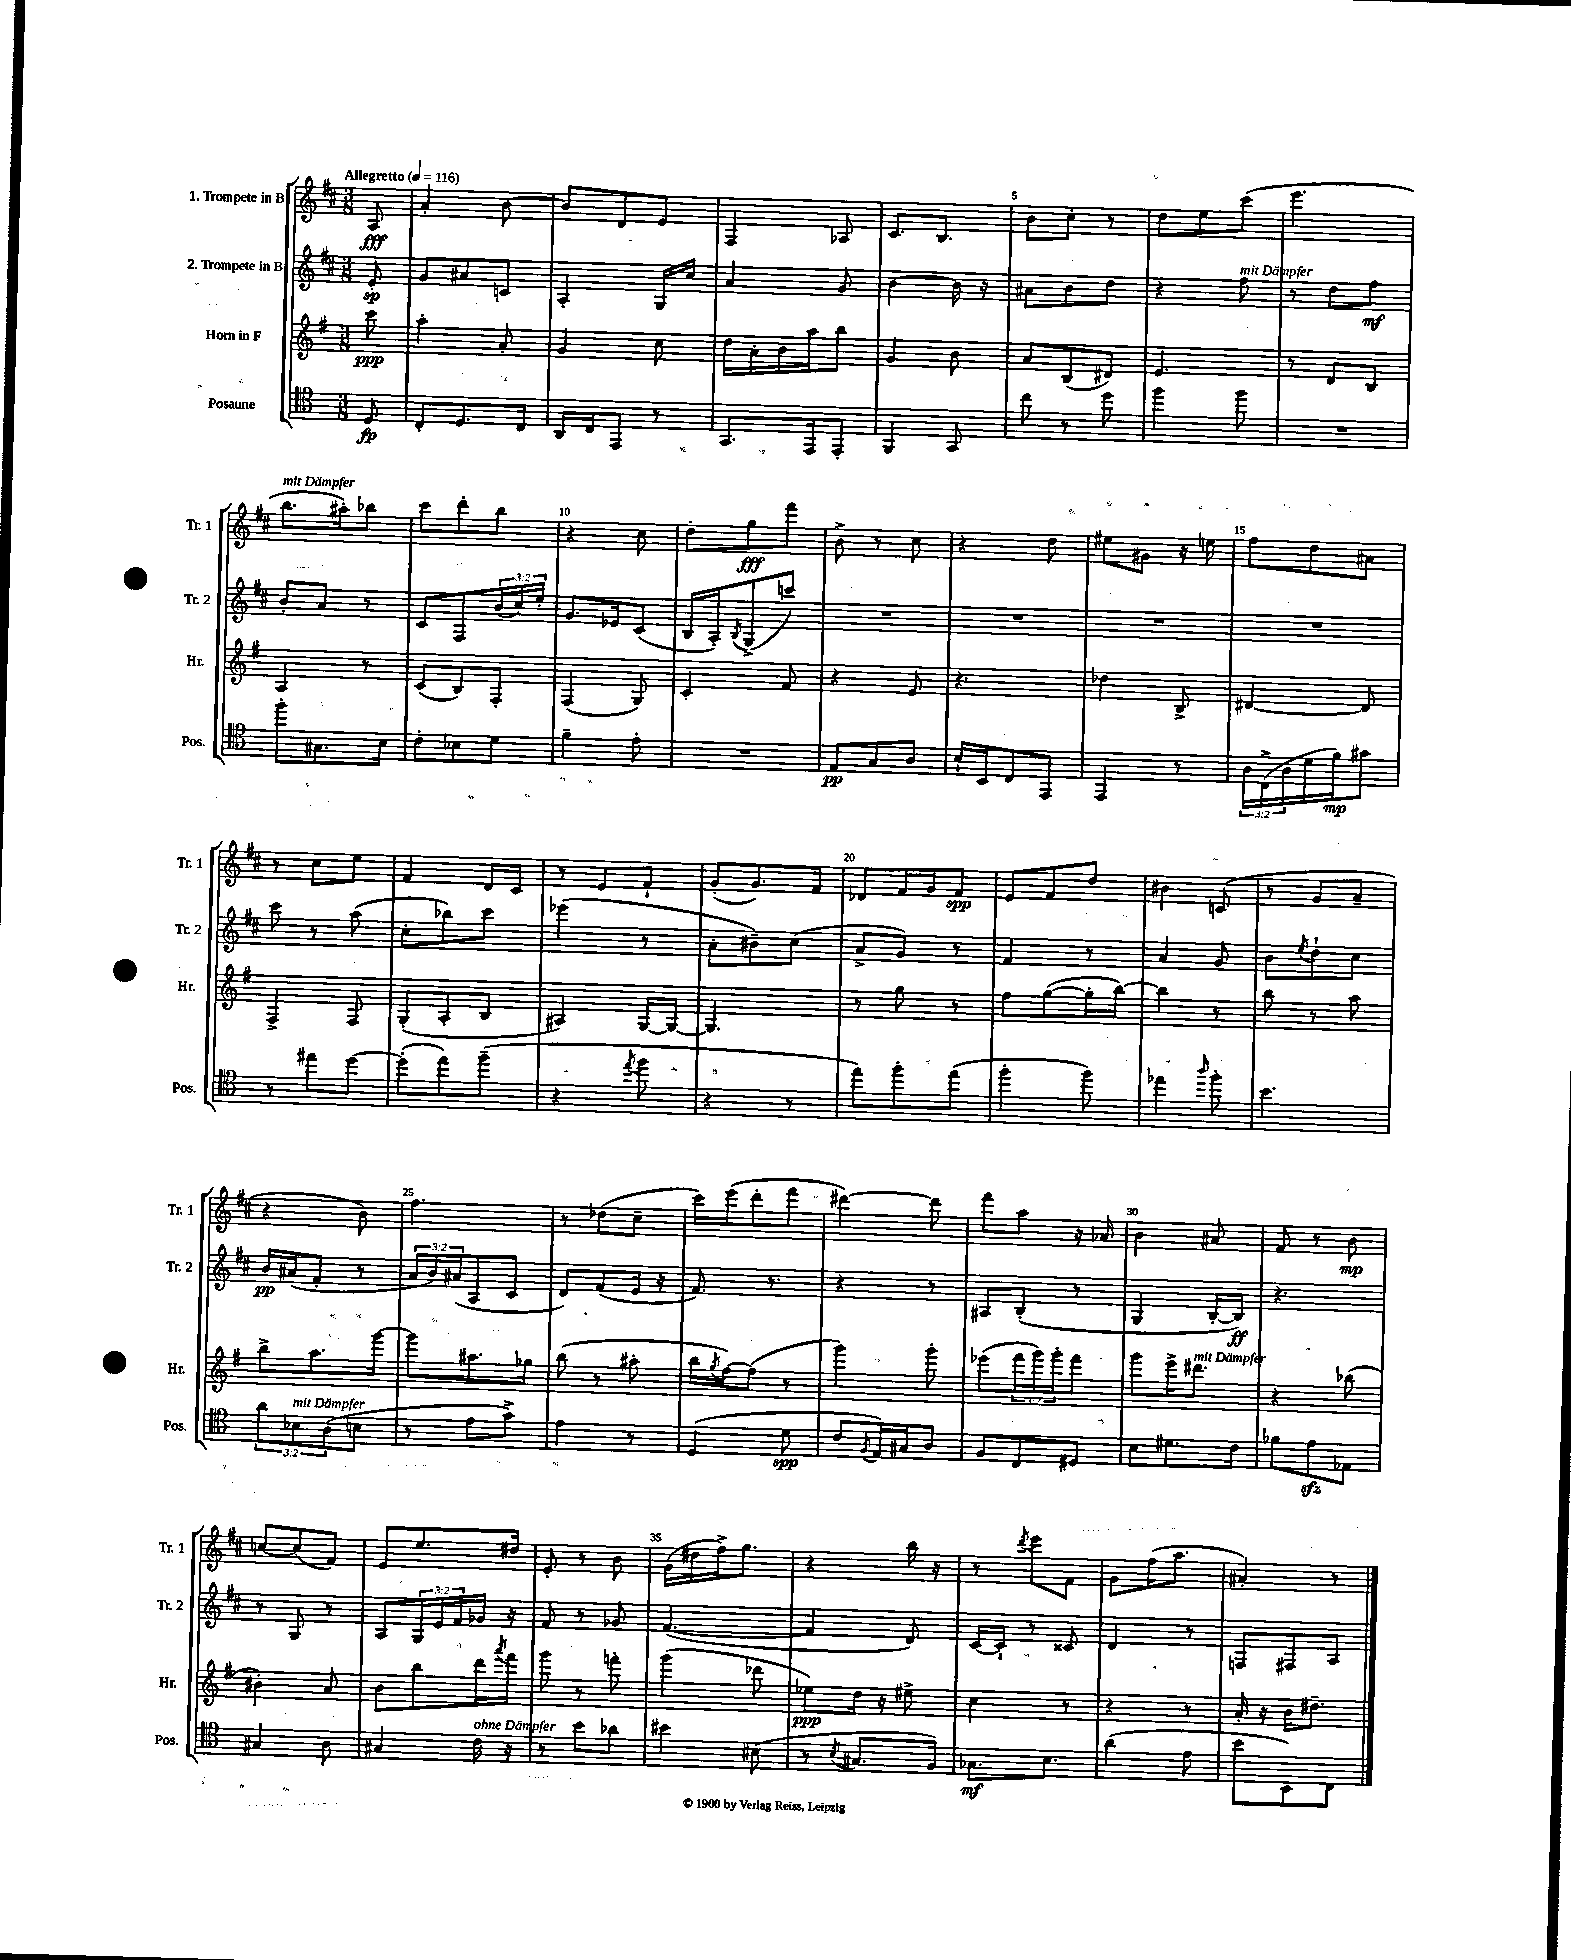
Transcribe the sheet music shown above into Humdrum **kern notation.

**kern	**dynam	**kern	**dynam	**kern	**dynam	**kern	**dynam
*part4	*part4	*part3	*part3	*part2	*part2	*part1	*part1
*staff4	*staff4	*staff3	*staff3	*staff2	*staff2	*staff1	*staff1
*I"Posaune	*	*I"Horn in F	*	*I"2. Trompete in B	*	*I"1. Trompete in B	*
*I'Pos.	*	*I'Hr.	*	*I'Tr. 2	*	*I'Tr. 1	*
*clefC4	*	*clefG2	*	*clefG2	*	*clefG2	*
*k[]	*	*k[f#]	*	*k[f#c#]	*	*k[f#c#]	*
*M3/8	*	*M3/8	*	*M3/8	*	*M3/8	*
*MM116	*	*MM116	*	*MM116	*	*MM116	*
=	=	=	=	=	=	=	=
!	!	!	!	!	!	!LO:TX:a:B:t=Allegretto	!
8D/	fp	8ccc\	ppp	8e'/	sp	8A/	fff
=1	=1	=1	=1	=1	=1	=1	=1
8C'/L	.	4aa'\	.	8g/L	.	4a'/	.
8.D/	.	.	.	8a#X/	.	.	.
.	.	8a'/	.	8cn/J	.	[8b\	.
16C/Jk	.	.	.	.	.	.	.
=2	=2	=2	=2	=2	=2	=2	=2
16AA/LL	.	4g/	.	4A'/	.	8b/L]	.
16C/J	.	.	.	.	.	.	.
8EE/J	.	.	.	.	.	8d/	.
8r	.	8cc\	.	16G/LL	.	8e/J	.
.	.	.	.	16cc#/JJ	.	.	.
=3	=3	=3	=3	=3	=3	=3	=3
8.GG/L	.	16dd\LL	.	4a/	.	4F#/	.
.	.	16a'\	.	.	.	.	.
.	.	16b\	.	.	.	.	.
16EE/k	.	16aa\J	.	.	.	.	.
8EE'/J	.	8bb\J	.	8g/	.	8A-X/	.
=4	=4	=4	=4	=4	=4	=4	=4
4FF/	.	4g/	.	[4b\	.	8.c#/L	.
.	.	.	.	.	.	8.B/J	.
8GG/	.	8b\	.	16b\]	.	.	.
.	.	.	.	16r	.	.	.
=5	=5	=5	=5	=5	=5	=5	=5
8cc\	.	8a/L	.	8a#X\L	.	8b\L	.
8r	.	(8B/	.	8b\	.	8cc#'\J	.
8dd\	.	8d#X/J)	.	8dd\J	.	8r	.
=6	=6	=6	=6	=6	=6	=6	=6
4ff\	.	4.e/	.	4r	.	8dd\L	.
.	.	.	.	.	.	8ee\	.
!	!	!	!	!LO:TX:a:i:t=mit Dämpfer	!	!	!
8ff\	.	.	.	8ff#\	.	(8ccc#\J	.
=7	=7	=7	=7	=7	=7	=7	=7
4.r	.	8r	.	8r	.	4.eee\	.
.	.	8d/L	.	8dd\L	.	.	.
.	.	8B/J	.	8ff#\J	mf	.	.
!!LO:LB:g=z
=8	=8	=8	=8	=8	=8	=8	=8
!	!	!	!	!	!	!LO:TX:a:i:t=mit Dämpfer	!
8ff'\L	.	4A/	.	8b'/L	.	8.bb\L	.
8.G#X\	.	.	.	8a/J	.	.	.
.	.	.	.	.	.	16aa#X'\k)	.
.	.	8r	.	8r	.	8bb-X\J	.
16B\Jk	.	.	.	.	.	.	.
=9	=9	=9	=9	=9	=9	=9	=9
8c'\L	.	(8c/L	.	8c#/L	.	8ccc#\L	.
8B-X\	.	8B/)	.	8F#/	.	8ddd'\	.
8d\J	.	8F#'/J	.	(24b/L	.	8bb\J	.
.	.	.	.	24cc#/)	.	.	.
.	.	.	.	24ee'/JJ	.	.	.
=10	=10	=10	=10	=10	=10	=10	=10
4f~\	.	(4F#/	.	8.g/L	.	4r	.
.	.	.	.	16e-X/k	.	.	.
8e'\	.	8G/)	.	(8c#/J	.	8cc#\	.
=11	=11	=11	=11	=11	=11	=11	=11
4.r	.	4c'/	.	16B/LL	.	8dd'\L	.
.	.	.	.	16A'/J)	.	.	.
.	.	.	.	8qB/	.	.	.
.	.	.	.	(8G^/	.	8gg\	fff
.	.	8f#/	.	8cccn/J)	.	8fff#\J	.
=12	=12	=12	=12	=12	=12	=12	=12
8E/L	pp	4r	.	4.r	.	8b^\	.
8G/	.	.	.	.	.	8r	.
8A/J	.	8e/	.	.	.	8cc#\	.
=13	=13	=13	=13	=13	=13	=13	=13
16B`/LL	.	4.r	.	4.r	.	4r	.
16BB/J	.	.	.	.	.	.	.
8C/	.	.	.	.	.	.	.
8EE/J	.	.	.	.	.	8dd\	.
=14	=14	=14	=14	=14	=14	=14	=14
4EE/	.	4dd-X\	.	4.r	.	8ee#X\L	.
.	.	.	.	.	.	8g#X\J	.
8r	.	8B^/	.	.	.	16r	.
.	.	.	.	.	.	16een\	.
=15	=15	=15	=15	=15	=15	=15	=15
24A\LL	.	[4d#X/	.	4.r	.	8ff#\L	.
(24C^\	.	.	.	.	.	.	.
24A\	.	.	.	.	.	.	.
16d\	.	.	.	.	.	8dd\	.
16f\J)	mp	.	.	.	.	.	.
8g#X\J	.	8d#/]	.	.	.	8a#X\J	.
!!LO:LB:g=z
=16	=16	=16	=16	=16	=16	=16	=16
8r	.	4F#^/	.	8ccc#\	.	8r	.
8ee#X\L	.	.	.	8r	.	8cc#\L	.
[8dd\J	.	8F#/	.	(8aa\	.	8ee\J	.
=17	=17	=17	=17	=17	=17	=17	=17
(8dd'\L]	.	(8G'/L	.	8cc#'\L	.	4f#/	.
8ee\)	.	8A'/	.	8bb-X\)	.	.	.
(8ff~\J	.	8B/J	.	8ccc#\J	.	16d/LL	.
.	.	.	.	.	.	16c#/JJ	.
=18	=18	=18	=18	=18	=18	=18	=18
4r	.	4A#X/)	.	(4eee-X\	.	8r	.
.	.	.	.	.	.	8e/L	.
8qee/	.	.	.	.	.	.	.
8ff\	.	[16G/LL	.	8r	.	8f#`/J	.
.	.	16G/JJ_	.	.	.	.	.
=19	=19	=19	=19	=19	=19	=19	=19
4r	.	4.G/]	.	8a'\L	.	(8g'/L	.
.	.	.	.	8b#X~\)	.	8.g/)	.
8r	.	.	.	(8cc#\J	.	.	.
.	.	.	.	.	.	16f#/Jk	.
=20	=20	=20	=20	=20	=20	=20	=20
8ee\L)	.	8r	.	8a^/L	.	8d-X/L	.
8ff'\	.	8gg\	.	8g/J)	.	16f#/L	.
.	.	.	.	.	.	16g/J	.
(8ee\J	.	8r	.	8r	.	8f#/J	spp
=21	=21	=21	=21	=21	=21	=21	=21
4ff'\	.	8ff#\L	.	4f#/	.	8e/L	.
.	.	([8gg\	.	.	.	8f#/	.
8ff\)	.	16gg'\L]	.	8r	.	8dd/J	.
.	.	[16bb\JJ)	.	.	.	.	.
=22	=22	=22	=22	=22	=22	=22	=22
4ee-X\	.	4bb\]	.	4a/	.	4b#X\	.
16qqaa/	.	.	.	.	.	.	.
8ff'\	.	8r	.	8g/	.	(8cn/	.
=23	=23	=23	=23	=23	=23	=23	=23
4.b\	.	8bb\	.	8b\L	.	8r	.
.	.	.	.	8qee/	.	.	.
.	.	8r	.	8dd`\	.	8g/L	.
.	.	8aa\	.	8cc#\J	.	8a~/J	.
!!LO:LB:g=z
=24	=24	=24	=24	=24	=24	=24	=24
12a\L	.	8bb^\L	.	16b/LL	pp	4r	.
.	.	.	.	(16a#X/J	.	.	.
!LO:TX:a:i:t=mit Dämpfer	!	!	!	!	!	!	!
12B-X\	.	.	.	.	.	.	.
.	.	8.aa\	.	8f#'/J	.	.	.
(12A\	.	.	.	.	.	.	.
8Bn\J	.	.	.	8r	.	8b\)	.
.	.	[16ggg\Jk	.	.	.	.	.
=25	=25	=25	=25	=25	=25	=25	=25
8r	.	8ggg\L]	.	24a/LL	.	4.ff#\	.
.	.	.	.	24b/)	.	.	.
.	.	.	.	(24a#X/J	.	.	.
8e\L	.	8.aa#X\	.	8A/	.	.	.
8g^\J)	.	.	.	8c#/J	.	.	.
.	.	16gg-X\Jk	.	.	.	.	.
=26	=26	=26	=26	=26	=26	=26	=26
4e\	.	(8bb\	.	8d/L)	.	8r	.
.	.	8r	.	(8f#/	.	(8dd-X\L	.
8r	.	8aa#X'\	.	16e/Jk	.	8cc#~\J	.
.	.	.	.	16r	.	.	.
=27	=27	=27	=27	=27	=27	=27	=27
(4D/	.	16bb\LL	.	8.f#/)	.	16ccc#\LL)	.
.	.	8qgg/	.	.	.	.	.
.	.	[16ff#\J)	.	.	.	(16eee\J	.
.	.	(8ff#\J]	.	.	.	8ddd'\	.
.	.	.	.	8.r	.	.	.
8d\	spp	8r	.	.	.	8fff#\J	.
=28	=28	=28	=28	=28	=28	=28	=28
8c/L	.	4ggg\)	.	4r	.	[4ddd#X\)	.
8qF/	.	.	.	.	.	.	.
16E/L)	.	.	.	.	.	.	.
16G#X/J	.	.	.	.	.	.	.
8A/J	.	8ggg'\	.	8r	.	8ddd#\]	.
=29	=29	=29	=29	=29	=29	=29	=29
8F/L	.	(8eee-X\L	.	8A#X/L	.	8fff#\L	.
8C/	.	24fff#\L	.	(8B'/J	.	8aa\J	.
.	.	24ggg\)	.	.	.	.	.
.	.	24ggg'\J	.	.	.	.	.
8D#X/J	.	8fff#\J	.	8r	.	16r	.
.	.	.	.	.	.	16a-X/	.
=30	=30	=30	=30	=30	=30	=30	=30
8B\L	.	8ggg\L	.	4G/	.	4b\	.
8.d#X\	.	16eee^\K	.	.	.	.	.
!	!	!LO:TX:a:i:t=mit Dämpfer	!	!	!	!	!
.	.	8.ddd#X\J	.	.	.	.	.
.	.	.	.	[16B'/LL	.	8a#X/	.
16c\Jk	.	.	.	16B/JJ])	ff	.	.
=31	=31	=31	=31	=31	=31	=31	=31
8f-X\L	.	4r	.	4.r	.	8f#/	.
8ezz\	.	.	.	.	.	8r	.
8E-X\J	.	(8bb-X\	.	.	.	8b\	mp
!!LO:LB:g=z
=32	=32	=32	=32	=32	=32	=32	=32
4G#X/	.	4b#X'\)	.	8r	.	[8ccn/L	.
.	.	.	.	8G/	.	(8cc/]	.
8A\	.	8a/	.	8r	.	8f#/J)	.
=33	=33	=33	=33	=33	=33	=33	=33
4G#X/	.	8b\L	.	8A/L	.	8e/L	.
.	.	8bb\	.	24G/L	.	8.ee/	.
.	.	.	.	24e/	.	.	.
.	.	.	.	24f#/	.	.	.
!LO:TX:a:i:t=ohne Dämpfer	!	!	!	!	!	!	!
16c\	.	16ddd\L	.	16g-X/JJ	.	.	.
.	.	8qaaa/	.	.	.	.	.
16r	.	16fff#\JJ	.	16r	.	16dd#X/Jk	.
=34	=34	=34	=34	=34	=34	=34	=34
8r	.	8ggg\	.	8f#/	.	8e'/	.
8b\L	.	8r	.	8r	.	8r	.
8a-X\J	.	8fffn'\	.	8g-X/	.	8b\	.
=35	=35	=35	=35	=35	=35	=35	=35
4b#X\	.	(4ggg\	.	([4.f#/	.	(16g\LL	.
.	.	.	.	.	.	16dd#X\	.
.	.	.	.	.	.	16ff#^\J)	.
.	.	.	.	.	.	8.gg\J	.
(8B#X\	.	8ddd-X\	.	.	.	.	.
=36	=36	=36	=36	=36	=36	=36	=36
8r	.	8ee-X\L)	ppp	4f#/]	.	4r	.
8qB/	.	.	.	.	.	.	.
8.G#X/L	.	16dd\Jk	.	.	.	.	.
.	.	16r	.	.	.	.	.
.	.	8ee#X^\	.	8d/)	.	16bb\	.
16F/Jk)	.	.	.	.	.	16r	.
=37	=37	=37	=37	=37	=37	=37	=37
8.G-X\L	mf	4cc\	.	[16c#/LL	.	8r	.
.	.	.	.	16c#`/JJ]	.	.	.
.	.	.	.	.	.	8qddd/	.
.	.	.	.	8r	.	8eee\L	.
8.B\J	.	.	.	.	.	.	.
.	.	8r	.	8c##X/	.	8f#\J	.
=38	=38	=38	=38	=38	=38	=38	=38
(4a\	.	4r	.	4d/	.	8g\L	.
.	.	.	.	.	.	(16ff#\K	.
.	.	.	.	.	.	8.aa\J	.
8e\	.	8r	.	8r	.	.	.
=39	=39	=39	=39	=39	=39	=39	=39
8b\L	.	16a'/	.	8Fn/L	.	4a#X'/)	.
.	.	16r	.	.	.	.	.
8BB\)	.	16b\KL	.	8F#X/	.	.	.
.	.	8.dd#X~\J	.	.	.	.	.
8C\J	.	.	.	8A/J	.	8r	.
==	==	==	==	==	==	==	==
*-	*-	*-	*-	*-	*-	*-	*-
